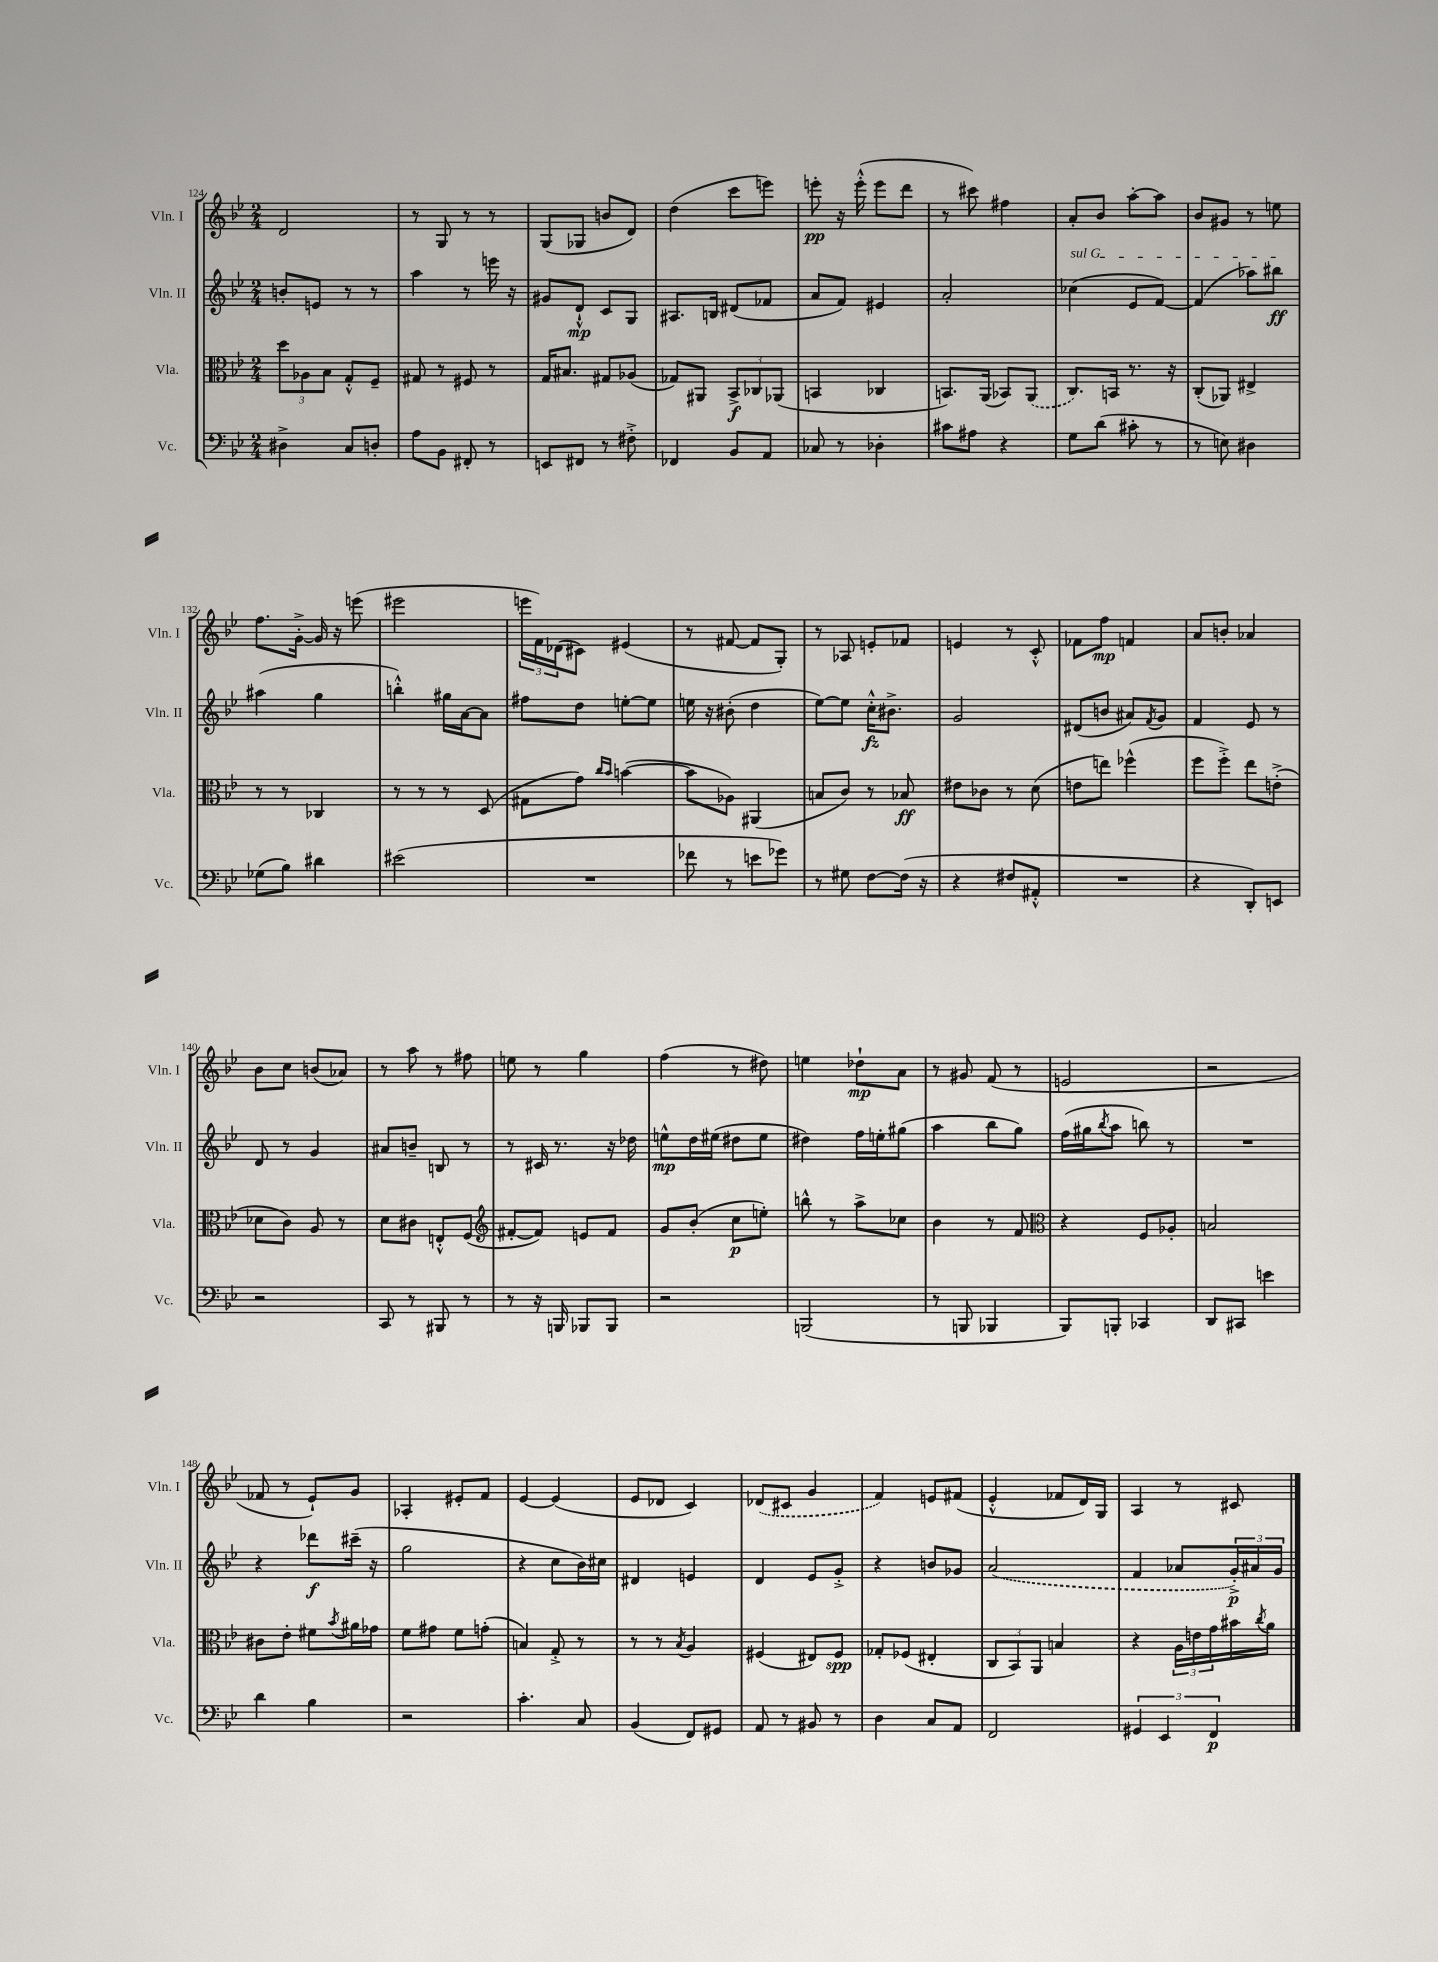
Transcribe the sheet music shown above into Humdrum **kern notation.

**kern	**kern	**kern	**kern
*staff4	*staff3	*staff2	*staff1
*clefF4	*clefC3	*clefG2	*clefG2
*k[b-e-]	*k[b-e-]	*k[b-e-]	*k[b-e-]
*M2/4	*M2/4	*M2/4	*M2/4
4D#^\	12dd\L	8b'/L	2d/
.	12A-\	.	.
.	.	8e/J	.
.	12B-\J	.	.
8C/L	8G'^^/L	8r	.
8D'/J	8F~/J	8r	.
=	=	=	=
8A\L	8G#/	4aa\	8r
8BB-\J	8r	.	8G/
8FF#'/	8F#/	8r	8r
8r	8r	16eee\	8r
.	.	16r	.
=	=	=	=
8EE/L	16G/LK	8g#/L	(8G/L
.	8.B#/J	.	.
8FF#/J	.	8d`^^/J	8G-/J
8r	8G#/L	8c/L	8b/L
8F#'^\	(8A-/J	8G/J	8d/J)
=	=	=	=
4FF-/	8G-/L)	8.A#/L	(4dd\
.	8AA#/J	.	.
.	.	16B/Jk	.
8BB-/L	12BB-^/L	(8d#/L	8ccc\L
.	12C-/	.	.
8AA/J	.	8f-/J	8eee\J)
.	(12AA-/J	.	.
=	=	=	=
8C-/	4BB/	8a/L	8eee'\
8r	.	8f/J)	16r
.	.	.	(16eee'^^\
4D-'\	4C-/	4e#/	8eee\L
.	.	.	8ddd\J
=	=	=	=
8c#\L	8.BB/L)	2a'/	8r
8A#\J	.	.	8ccc#\)
.	(16AA/Jk	.	.
4r	8BB-/L)	.	4ff#\
.	(8AA/J	.	.
=	=	=	=
8G\L	8.C/L)	(4cc-\	8a'/L
(8d\J	.	.	8b-/J
.	16BB/Jk	.	.
8c#'\	8.r	8e-/L	[8aa'\L
8r	.	[8f/J)	8aa\]J
.	16r	.	.
=	=	=	=
8r	(8C'/L	(4f/]	8b-/L
8E\)	8AA-/J)	.	8g#/J
4D#\	4E#^/	8aa-\L)	8r
.	.	8bb#\J	8ee\
=	=	=	=
(8G-\L	8r	(4aa#\	8.ff\L
8B-\J)	8r	.	.
.	.	.	[16g'^\Jk
4d#\	4C-/	4gg\	16g/]
.	.	.	16r
.	.	.	(8eee\
=	=	=	=
(2e#\	8r	4bb'^^\)	2eee#\
.	8r	.	.
.	8r	16gg#\LL	.
.	.	[16a\J	.
.	(8D/	8a\]J	.
=	=	=	=
2r	8G#\L	8ff#\L	24eee\LL
.	.	.	24f\)
.	.	.	(24d-\J
.	8g\J)	8dd\J	8c#\J)
.	16qqcc/LL	.	.
.	16qqb-/JJ	.	.
.	([4b\	[8ee'\L	(4e#/
.	.	8ee\]J	.
=	=	=	=
8f-\	8b\]L	16ee\	8r
.	.	16r	.
8r	8A-\J)	(8b#'\	[8f#/
8e\L	(4AA#/	4dd\	8f#/]L
8g-\J)	.	.	8G'/J)
=	=	=	=
8r	8B/L	[8ee-\L)	8r
8G#\	8c/J)	8ee-\]J	8A-/
[8F\L	8r	16cc'^^\LK	8e'/L
.	.	8.b#^\J	.
(16F\]Jk	8B-/	.	8f-/J
16r	.	.	.
=	=	=	=
4r	8e#\L	2g/	4e/
.	8c-\J	.	.
8F#/L	8r	.	8r
8AA#'^^/J	(8d\	.	8c'^^/
=	=	=	=
2r	8e\L	(8d#/L	8f-\L
.	8ee\J)	8b/J	8ff\J
.	(4ff-^^\	8a#/L)	4f/
.	.	8qf/	.
.	.	8g/J	.
=	=	=	=
4r	8ff\L	4f/	8a/L
.	8ff'^\J)	.	8b'/J
8DD'/L)	8ee-\L	8e-/	4a-/
8EE/J	(8e'^\J	8r	.
=	=	=	=
2r	8d-\L	8d/	8b-\L
.	8c\J)	8r	8cc\J
.	8A/	4g/	(8b/L
.	8r	.	8a-/J)
=	=	=	=
8CC/	8d\L	8a#/L	8r
8r	8c#\J	8b~/J	8aa\
8BBB#/	8E'^^/L	8B/	8r
8r	(8F/J	8r	8ff#\
=	=	=	=
*	*clefG2	*	*
8r	[8f#'/L	8r	8ee\
16r	8f#/]J)	16c#/	8r
16BBB/	.	8.r	.
8BBB-/L	8e/L	.	4gg\
8BBB-/J	8f#/J	16r	.
.	.	16dd-\	.
=	=	=	=
2r	8g/L	8ee^^\L	(4ff\
.	(8b-'/J	16dd\L	.
.	.	(16ee#\JJ	.
.	8cc\L	8dd#\L	8r
.	8ee'\J)	8ee#\J	8dd#\)
=	=	=	=
(2BBB/	8bb^^\	4dd#\)	4ee\
.	8r	.	.
.	8aa^\L	16ff\LL	8dd-`\L
.	.	16ee'\J	.
.	8cc-\J	(8gg#\J	8a\J
=	=	=	=
8r	4b-\	4aa\	8r
8BBB/	.	.	8g#/
4BBB-/	8r	8bb-\L	(8f/
.	8f/	8gg\J)	8r
=	=	=	=
*	*clefC3	*	*
8BBB-/L)	4r	(16ff\LL	2e/
.	.	16gg#\J	.
.	.	8qbb-/	.
8BBB'/J	.	8aa\J	.
4CC-/	8F/L	8bb\)	.
.	8A-'/J	8r	.
=	=	=	=
8DD/L	2B/	2r	2r
8CC#/J	.	.	.
4e\	.	.	.
=	=	=	=
4d\	8c#\L	4r	8f-/
.	8e-'\J	.	8r
4B-\	8f#\L	8ddd-\L	8e-`/L)
.	8qb-/	.	.
.	16a#\L	(16ccc#~\Jk	8g/J
.	16g-\JJ	16r	.
=	=	=	=
2r	8f\L	2gg\	4A-'/
.	8g#\J	.	.
.	8f\L	.	8e#'/L
.	(8g'\J	.	8f/J
=	=	=	=
4.c'\	4B/)	4r	[4e-/
.	8G'^/	8cc\L	(4e-/]
8C/	8r	16b-\L)	.
.	.	16cc#\JJ	.
=	=	=	=
(4BB-/	8r	4d#/	8e-/L
.	8r	.	8d-/J
.	8qB-/	.	.
8FF/L)	4A/	4e/	4c/)
8GG#/J	.	.	.
=	=	=	=
8AA/	(4F#/	4d/	(8d-/L
8r	.	.	8c#/J
8BB#/	8E#/L)	8e-/L	4g/
8r	8F#/J	8g'^/J	.
=	=	=	=
4D\	8G-'/L	4r	4f/)
.	(8F-/J	.	.
8C/L	4E#'/	8b/L	8e/L
8AA/J	.	8g-/J	(8f#/J
=	=	=	=
2FF/	12C/L	(2a/	4e-'^^/
.	12BB-/)	.	.
.	12AA/J	.	.
.	4B/	.	8f-/L
.	.	.	16d/L)
.	.	.	16G/JJ
=	=	=	=
6GG#/	4r	4f/	4A/
6EE-/	.	.	.
.	24A\LL	8a-/L	8r
.	24e\	.	.
6FF/	24g\	.	.
.	16b#\	24g'^/L)	8c#/
.	.	24a#/	.
.	8qcc/	.	.
.	16a\JJ	.	.
.	.	24g/JJ	.
==	==	==	==
*-	*-	*-	*-
